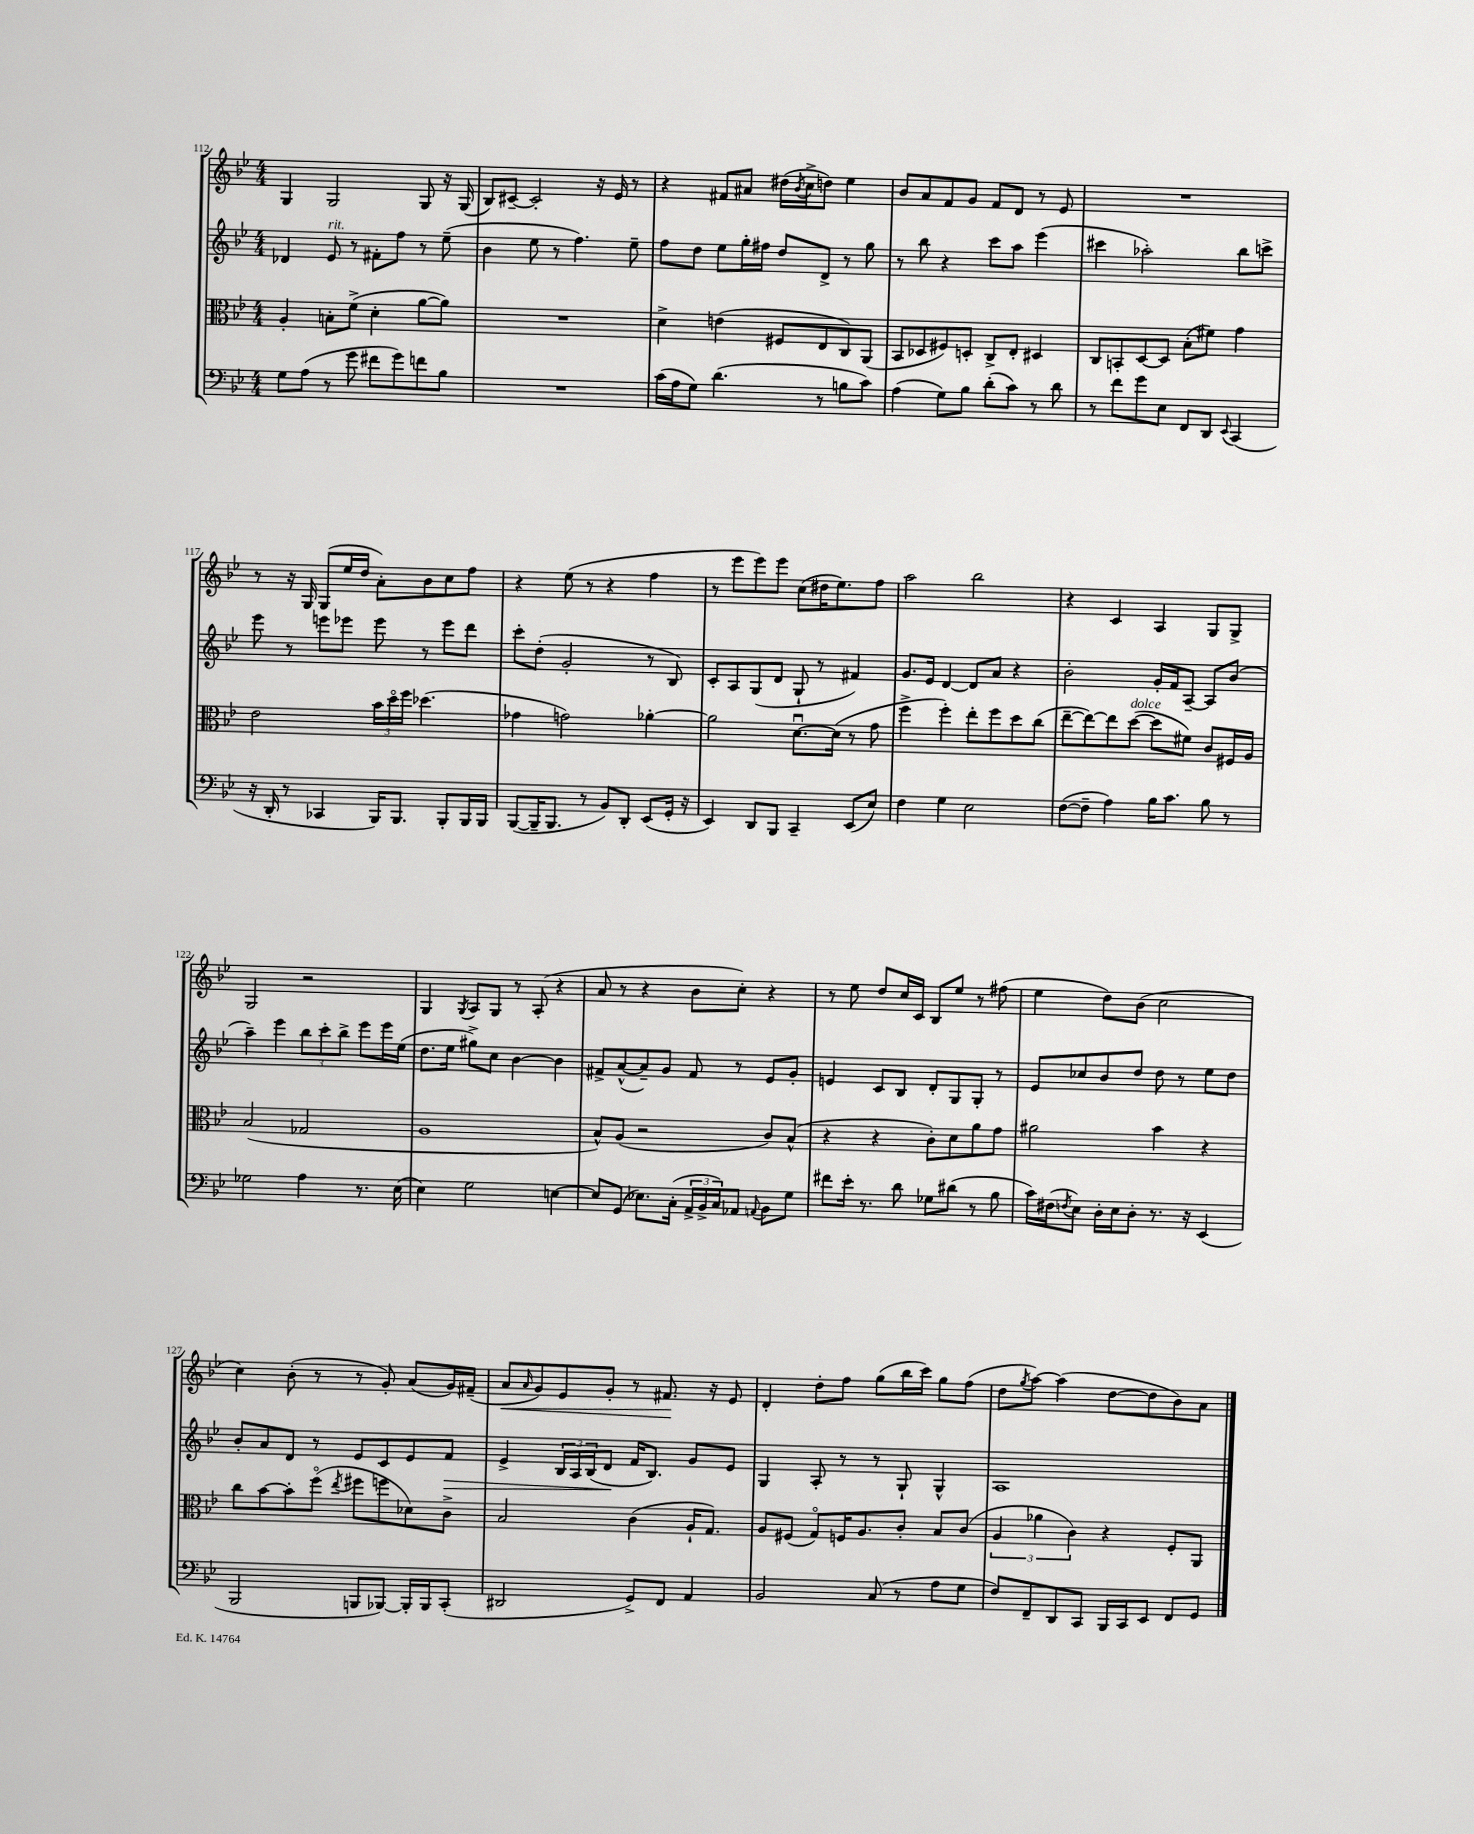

**kern	**kern	**kern	**dynam	**kern	**dynam
*part4	*part3	*part2	*part2	*part1	*part1
*staff4	*staff3	*staff2	*staff2	*staff1	*staff1
*clefF4	*clefC3	*clefG2	*	*clefG2	*
*k[b-e-]	*k[b-e-]	*k[b-e-]	*	*k[b-e-]	*
*M4/4	*M4/4	*M4/4	*	*M4/4	*
=112	=112	=112	=112	=112	=112
8G\L	4A'/	4d-X/	.	4G/	.
(8A\J	.	.	.	.	.
!	!	!LO:TX:a:i:t=rit.	!	!	!
8r	8Bn'\L	8e-/	.	2G/	.
8g\	(8f^\J	8r	.	.	.
8f#X\L	4d'\	8f#X'\L	.	.	.
8g\)	.	8ff\J	.	.	.
8fn\	[8a\L	8r	.	8G/	.
8B-\J	8a\J])	(8ee-~\	.	16r	.
.	.	.	.	(16G/	.
=113	=113	=113	=113	=113	=113
1r	1r	4b-\	.	8B-/L)	.
.	.	.	.	[8c#X~/J	.
.	.	8ee-\	.	2c#'/]	.
.	.	8r	.	.	.
.	.	4.ff\)	.	.	.
.	.	.	.	16r	.
.	.	.	.	16e-/	.
.	.	8ee-~\	.	8r	.
=114	=114	=114	=114	=114	=114
(16c\LL	4d^\	8ff\L	.	4r	.
16A\J	.	.	.	.	.
8G\J)	.	8dd\J	.	.	.
(4.d\	(4en\	8ee-\L	.	8f#X/L	.
.	.	16gg'\L	.	8a#X/J	.
.	.	16ff#X\JJ	.	.	.
.	8F#X/L	8dd/L	.	(16dd#X\LL	.
.	.	.	.	8qb-/	.
.	.	.	.	16cc^\J	.
8r	8E-/	8d^/J	.	8ddn\J)	.
8Bn\L	8C/)	8r	.	4ee-\	.
8c\J)	(8AA/J	8gg\	.	.	.
=115	=115	=115	=115	=115	=115
(4A\	8BB-/L	8r	.	8b-/L	.
.	8D-X/	8bb-\	.	8a/	.
8G\L)	8F#X/)	4r	.	8f/	.
8B-\J	8Dn'/J	.	.	8g/J	.
(8d'\L	8C^/L	8ccc\L	.	8f/L	.
8c\J)	8E-'/J	8aa\J	.	8d/J	.
8r	4D#X/	(4eee-\	.	8r	.
8d\	.	.	.	8e-/	.
=116	=116	=116	=116	=116	=116
8r	8C/L	4ccc#X\	.	1r	.
8f\L	8BBn'/	.	.	.	.
8g\	[8D/	2aa-X'\)	.	.	.
8E-\J	8D/J]	.	.	.	.
8FF/L	(8B-'\L	.	.	.	.
8DD/J	8f#X\J)	.	.	.	.
8qqEE-/	.	.	.	.	.
(4CC/	4g\	8bb-\L	.	.	.
.	.	8cccn^\J	.	.	.
!!LO:LB:g=z
=117	=117	=117	=117	=117	=117
16r	2e-\	8eee-\	.	8r	.
16DD'/	.	.	.	.	.
8r	.	8r	.	16r	.
.	.	.	.	16G/	.
4CC-X/	.	8eeen\L	.	(8G/L	.
.	.	8eee-X\J	.	16ee-/L	.
.	.	.	.	16dd/JJ	.
16BBB-/KL)	24b-\LL	8eee-\	.	8a'\L)	.
.	24dd\	.	.	.	.
8.BBB-/J	.	.	.	.	.
.	24ff\JJ	.	.	.	.
.	(4.dd-X\	8r	.	8b-\	.
8BBB-'/L	.	8eee-\L	.	8cc\	.
16BBB-/L	.	8ddd\J	.	8ff\J	.
16BBB-/JJ	.	.	.	.	.
=118	=118	=118	=118	=118	=118
([8BBB-/L	4g-X\	8ccc'\L	.	4r	.
16BBB-~/K]	.	(8dd'\J	.	.	.
8.BBB-/J	.	.	.	.	.
.	2gn\)	2g'/	.	(8ee-\	.
8r	.	.	.	8r	.
8BB-/L)	.	.	.	4r	.
8DD'/J	.	.	.	.	.
(8EE-/L	[4a-X'\	8r	.	4ff\	.
16GG'/Jk	.	8B-/)	.	.	.
16r	.	.	.	.	.
=119	=119	=119	=119	=119	=119
4EE-/)	2a-\]	8c'/L	.	8r	.
.	.	8A/	.	8eee-\L	.
8DD/L	.	(8G/	.	8eee-\)	.
8BBB-/J	.	8d/J	.	8eee-\J	.
4CC~/	[8.du\L	8G`/	.	(8cc\L	.
.	.	8r	.	16dd#X\K	.
.	(16d\Jk]	.	.	8.ee-\)	.
(8EE-/L	8r	4f#X/)	.	.	.
8E-/J)	8g\	.	.	8ff\J	.
=120	=120	=120	=120	=120	=120
4F\	4ff^\	8.g/L	.	2aa\	.
.	.	16e-/Jk	.	.	.
4G\	4ff'\)	[4d/	.	.	.
2E-\	8ee-'\L	8d/L]	.	2bb-\	.
.	8ff\	8a/J	.	.	.
.	8dd\	4r	.	.	.
.	(8cc\J	.	.	.	.
=121	=121	=121	=121	=121	=121
([8F\L	[8ee-~\L	2b-'\	.	4r	.
8F~\J]	8ee-\_)	.	.	.	.
4A\)	8ee-\]	.	.	4c/	.
!	!LO:TX:a:i:t=dolce	!	!	!	!
.	([8dd\J	.	.	.	.
16B-\KL	8dd\L]	16g'/LL	.	4A/	.
8.c\J	.	16f/J	.	.	.
.	8f#X\J)	[8A~/J	.	.	.
8B-\	8c/L	8A/L]	.	8G/L	.
8r	16F#X/L	(8b-/J	.	8G^/J	.
.	16A/JJ	.	.	.	.
!!LO:LB:g=z
=122	=122	=122	=122	=122	=122
2G-X\	(2B-/	4aa~\)	.	2G/	.
.	.	4eee-\	.	.	.
4A\	2G-X/	12bb-\L	.	2r	.
.	.	12ccc'\	.	.	.
.	.	12bb-^\J	.	.	.
8.r	.	8eee-\L	.	.	.
.	.	16eee-\L	.	.	.
(16E-\	.	(16ee-\JJ	.	.	.
=123	=123	=123	=123	=123	=123
4E-\)	1A	8.dd\L	.	4G/	.
.	.	16ee-\Jk	.	.	.
.	.	.	.	8qG/	.
2G\	.	8gg#X^\L)	.	8A/L	.
.	.	8cc\J	.	8G/J	.
.	.	[4b-\	.	8r	.
.	.	.	.	(8A'/	.
[4En\	.	4b-\]	.	4r	.
=124	=124	=124	=124	=124	=124
8E/L]	8B-^^/L)	8f#X^/L	.	8a/	.
(8GG/J	(8A/J	([8a^^/	.	8r	.
8.E-X\L)	2r	8a~/])	.	4r	.
.	.	8g/J	.	.	.
(16C'\Jk	.	.	.	.	.
24AA^/LL	.	8f#/	.	8b-\L	.
24BB-^/	.	.	.	.	.
24C/J)	.	.	.	.	.
8AA-X/J	.	8r	.	8cc'\J)	.
8qqAAn/	.	.	.	.	.
8BB-\L	8c/L)	8e-/L	.	4r	.
8G\J	(8B-^^/J	8g'/J	.	.	.
=125	=125	=125	=125	=125	=125
8f#X\L	4r	4en/	.	8r	.
16e-'\Jk	.	.	.	8ee-\	.
8.r	.	.	.	.	.
.	4r	8c/L	.	8dd/L	.
8d\	.	8B-/J	.	16cc/L	.
.	.	.	.	16c/JJ	.
8G-X\L	8c'\L)	8d'/L	.	8B-/L	.
(8d#X\J	8d\	8G/	.	8ee-/J	.
8r	8a\	8G'/J	.	8r	.
8B-\	8g\J	8r	.	(8ff#X\	.
=126	=126	=126	=126	=126	=126
16c\LL)	2a#X\	8e-/L	.	4ee-\	.
(16F#X\J	.	.	.	.	.
8qFn/	.	.	.	.	.
8E-\J)	.	8cc-X/	.	.	.
16D'\LL	.	8b-/	.	8dd\L)	.
16E-\J	.	.	.	.	.
8D'\J	.	8dd/J	.	(8b-\J	.
8.r	4b-\	8dd\	.	2cc\	.
.	.	8r	.	.	.
16r	.	.	.	.	.
(4EE-/	4r	8ee-\L	.	.	.
.	.	8dd\J	.	.	.
!!LO:LB:g=z
=127	=127	=127	=127	=127	=127
2BBB-/	8cc\L	8b-'/L	.	4cc\)	.
.	[8b-\	8a/	.	.	.
.	8b-'\]	8d/J	.	(8b-'\	.
.	(8ff\J	8r	.	8r	.
.	8qee-/	.	.	.	.
8BBBn/L	8ff#X\L	8e-/L	.	8r	.
[8BBB-X/J)	8ffn\	8c/	.	8g'/)	.
16BBB-'/LL]	8d-X\)	8e-/	.	(8a/L	.
16BBB-/J	.	.	.	.	.
!	!	!	!LO:HP:b	!	!
(8CC'/J	8c^\J	8f/J	>	16g/L)	.
.	.	.	.	(16f#X~/JJ	.
=128	=128	=128	=128	=128	=128
!	!	!	!	!	!LO:HP:b
2DD#X/	2B-/	4e-^/	.	8a/L	<
.	.	.	.	16qqa/	.
.	.	.	.	8g/)	.
.	.	24B-/LL	.	8e-/	.
.	.	24A/	.	.	.
.	.	(24B-/J	.	.	.
.	.	8d/J	.	8g'/J	.
8GG^/L)	(4c\	16f/KL	]	8r	.
.	.	8.B-/J)	.	.	.
8FF/J	.	.	.	8.f#X/	.
4AA/	16A`/KL	8g/L	.	.	.
.	8.G/J)	.	.	16r	[
.	.	8e-/J	.	8e-/	.
=129	=129	=129	=129	=129	=129
2BB-/	8A/L	4G/	.	4d'/	.
.	(8F#X/J	.	.	.	.
.	8G/L)	8A'/	.	8dd'\L	.
.	16Fn/K	8r	.	8ff\J	.
.	8.A/	.	.	.	.
(8C/	.	8r	.	(8gg\L	.
8r	8c'/J	8G`/	.	16bb-\L	.
.	.	.	.	16ccc\JJ)	.
8A\L	8B-/L	4G^^/	.	8gg\L	.
8G\J	(8c/J	.	.	(8ff\J	.
=130	=130	=130	=130	=130	=130
8F/L)	6A/	1A	.	8dd\L	.
.	.	.	.	8qgg/	.
8FF~/	.	.	.	[8aa\J)	.
.	6a-X\	.	.	.	.
8DD/	.	.	.	(4aa\]	.
.	6c\)	.	.	.	.
8CC/J	.	.	.	.	.
16BBB-/LL	4r	.	.	[8dd\L	.
16CC/J	.	.	.	.	.
8EE-/J	.	.	.	8dd\]	.
8FF/L	8F'/L	.	.	8b-\)	.
8GG/J	8AA/J	.	.	8a\J	.
==	==	==	==	==	==
*-	*-	*-	*-	*-	*-
